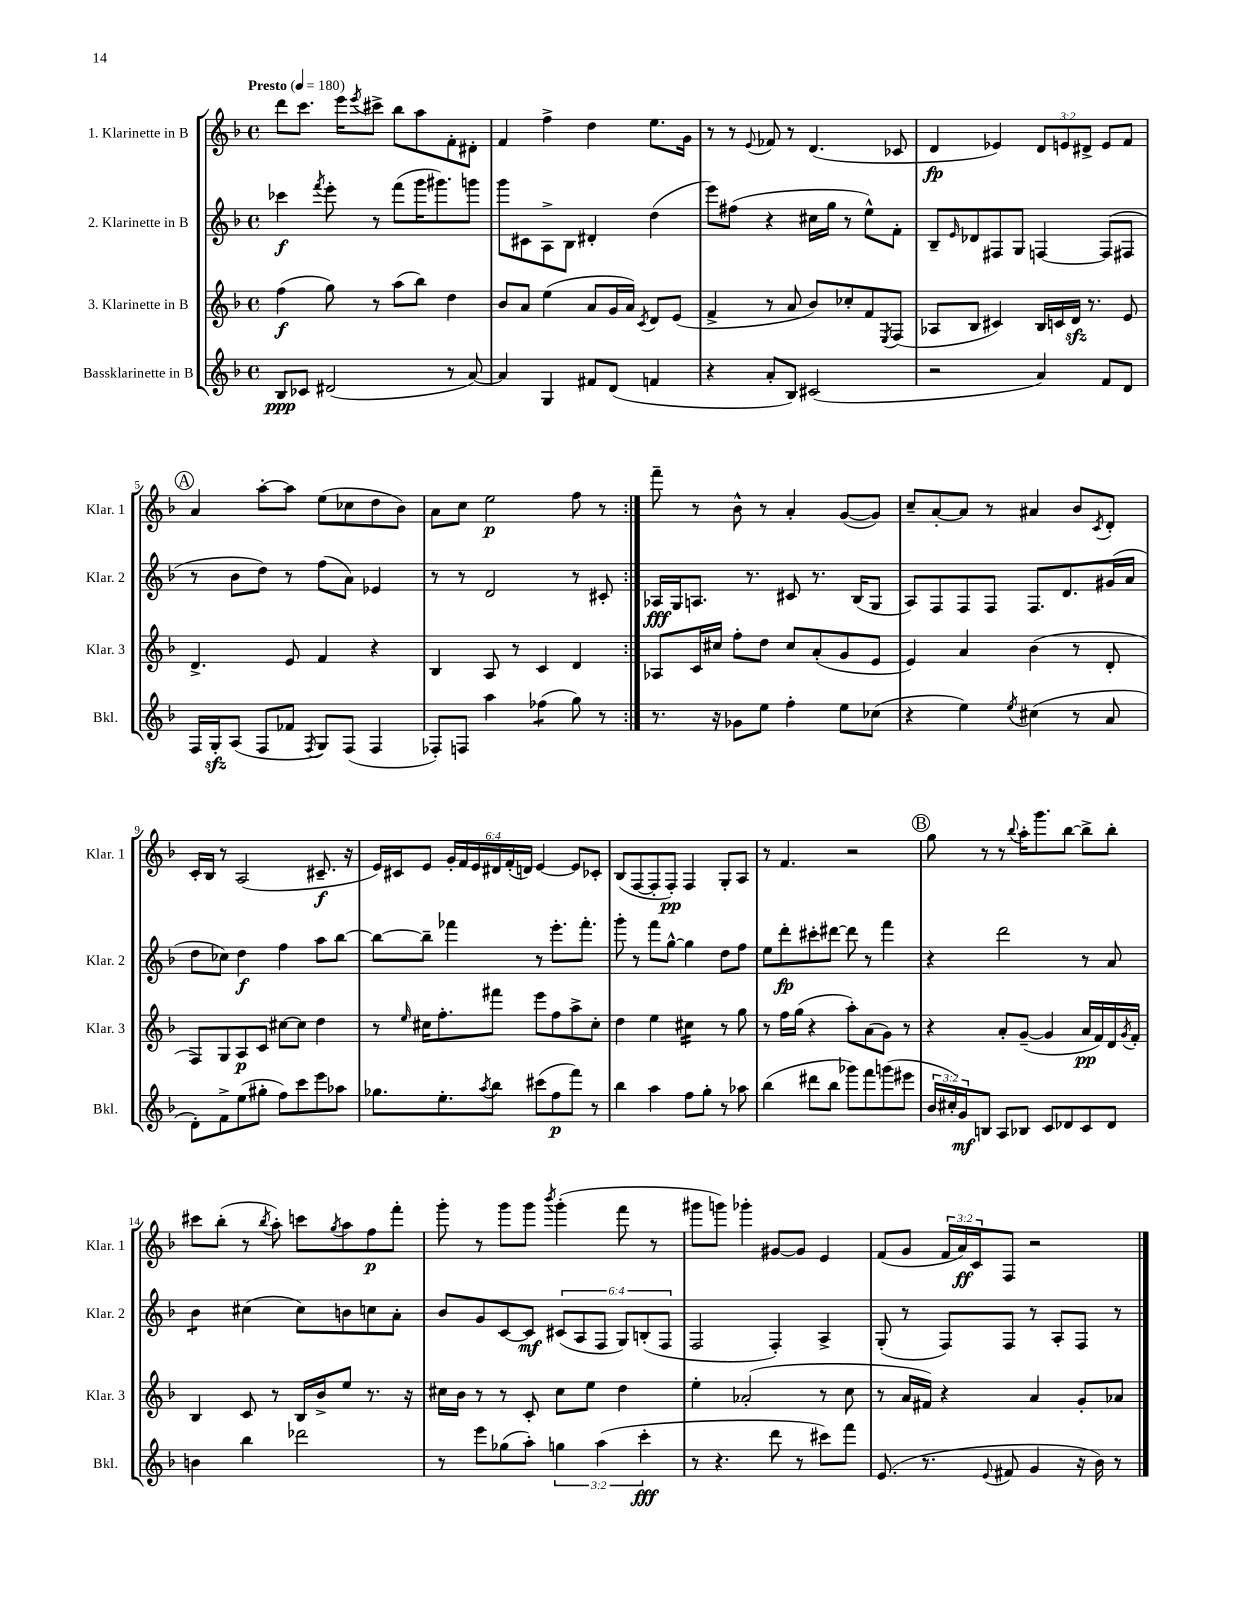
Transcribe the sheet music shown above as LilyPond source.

<<
\new StaffGroup <<
\new Staff = "s0" \with { instrumentName = "1. Klarinette in B" shortInstrumentName = "Klar. 1" } {
    \clef treble \key f \major \defaultTimeSignature \time 4/4 \override Staff.TupletNumber.text = #tuplet-number::calc-fraction-text \tempo "Presto" 4 = 180
    \repeat volta 2 { d'''8 c'''8. e'''16 \acciaccatura { e'''8 } cis'''8-> bes''8 a''8 f'8-. dis'8-. |
    f'4 f''4-> d''4 e''8. g'16 |
    r8 r8 \appoggiatura { e'8 } fes'8 r8 d'4.( ces'8 |
    d'4\fp ees'4) \tuplet 3/2 { d'8 e'8 dis'8-> } e'8 f'8 |
    \mark \markup { \circle "A" } a'4 a''8~-. a''8 e''8( ces''8 d''8 bes'8) |
    a'8 c''8 e''2\p f''8 r8 | }
    f'''8-- r8 bes'8-^ r8 a'4-. g'8~( g'8) |
    c''8-- a'8~-. a'8 r8 ais'4 bes'8 \acciaccatura { c'8 } d'8-. |
    c'16-. bes16 r8 a2( cis'8.--\f r16 |
    e'16) cis'16 e'8 \tuplet 6/4 { g'16-. f'16 e'16 dis'16 f'16-.( d'16) } e'4~ e'8 ces'8-. |
    bes8( f8~ f8-. f8-.\pp) f4 g8-. a8 |
    r8 f'4. r2 |
    \mark \markup { \circle "B" } g''8 r8 r8 \appoggiatura { bes''8 } a''16-. g'''8. bes''8~ bes''8-> bes''8-. |
    cis'''8 bes''8-.( r8 \acciaccatura { bes''8 } a''8-.) c'''8 \acciaccatura { g''8 } a''8 f''8\p f'''8-. |
    g'''8-. r8 g'''8 g'''8 \acciaccatura { bes'''8 } g'''4-.( f'''8 r8 |
    gis'''8 g'''8) ges'''4-. gis'8~ gis'8 e'4 |
    f'8( g'8 \tuplet 3/2 { f'16 a'16\ff) c'16 } f8 r2 \bar "|." |
}
\new Staff = "s1" \with { instrumentName = "2. Klarinette in B" shortInstrumentName = "Klar. 2" } {
    \clef treble \key f \major \defaultTimeSignature \time 4/4 \override Staff.TupletNumber.text = #tuplet-number::calc-fraction-text
    \repeat volta 2 { ces'''4\f \acciaccatura { f'''8 } e'''8-. r8 f'''8( g'''16 gis'''8.) g'''8 |
    g'''8 cis'8 a8-> bes8 dis'4-. d''4( |
    e'''8) fis''8( r4 cis''16 g''16 r8 e''8-^) f'8-. |
    bes8-- \grace { e'16 } des'8 fis8 g8 f4~ f8( fis8 |
    \mark \markup { \circle "A" } r8 bes'8 d''8) r8 f''8( a'8) ees'4 |
    r8 r8 d'2 r8 cis'8-. | }
    aes16\fff g16 a8. r8. cis'8 r8. bes16( g8 |
    a8) f8 f8 f8 f8. d'8. gis'16( a'16 |
    d''8 ces''8) d''4\f f''4 a''8 bes''8~ |
    bes''8~ bes''8-- fes'''4 r8 e'''8.-. fes'''8.-. |
    g'''8-. r8 f'''8 g''8~-^ g''4 d''8 f''8 |
    e''8 d'''8-.\fp cis'''8-. dis'''8~ dis'''8 r8 f'''4 |
    \mark \markup { \circle "B" } r4 d'''2 r8 a'8 |
    bes'4:8 cis''4( cis''8) b'8 c''8 a'8-. |
    bes'8 g'8 c'8~ c'8\mf \tuplet 6/4 { cis'8( a8 f8 g8) b8-.( f8 } |
    f2 f4-.) a4-> |
    g8-.( r8 f8) f8 r8 a8-. f8 r8 \bar "|." |
}
\new Staff = "s2" \with { instrumentName = "3. Klarinette in B" shortInstrumentName = "Klar. 3" } {
    \clef treble \key f \major \defaultTimeSignature \time 4/4
    \repeat volta 2 { f''4\f( g''8) r8 a''8( bes''8) d''4 |
    bes'8 a'8 e''4( a'8 g'16 a'16) \acciaccatura { c'8 } d'8 e'8( |
    f'4-> r8 a'8 bes'8) ces''8-. f'8 \acciaccatura { e8 } f8( |
    aes8 bes8 cis'4) bes16 c'16 d'16\sfz r8. e'8 |
    \mark \markup { \circle "A" } d'4.-> e'8 f'4 r4 |
    bes4 a8 r8 c'4 d'4 | }
    aes8 c'16 cis''16 f''8-. d''8 cis''8 a'8-.( g'8 e'8 |
    e'4) a'4 bes'4( r8 d'8-. |
    f8) g8 a8\p c'8 cis''8~ cis''8 d''4 |
    r8 \grace { e''16 } cis''16 f''8.-. fis'''8 e'''8 f''8 a''8-> cis''8-. |
    d''4 e''4 cis''4:16 r8 g''8 |
    r8 f''16 g''16( r4 a''8-.) a'8( g'8) r8 |
    \mark \markup { \circle "B" } r4 a'8-. g'8~--( g'4 a'16\pp f'16) d'16 \acciaccatura { g'8 } f'16-. |
    bes4 c'8 r8 bes16 bes'16-> e''8 r8. r16 |
    cis''16 bes'16 r8 r8 c'8-. cis''8 e''8 d''4 |
    e''4-. aes'2-.( r8 c''8 |
    r8 a'16 fis'16) r4 a'4 g'8-. aes'8 \bar "|." |
}
\new Staff = "s3" \with { instrumentName = "Bassklarinette in B" shortInstrumentName = "Bkl." } {
    \clef treble \key f \major \defaultTimeSignature \time 4/4 \override Staff.TupletNumber.text = #tuplet-number::calc-fraction-text
    \repeat volta 2 { bes8\ppp ces'8 dis'2( r8 a'8~) |
    a'4 g4 fis'8 d'8( f'4 |
    r4 a'8-. bes8) cis'2( |
    r2 a'4) f'8 d'8 |
    \mark \markup { \circle "A" } f16 g16-.\sfz a8( f8 fes'8 \acciaccatura { f8 } g8) f8( f4 |
    fes8-.) f8 a''4 fes''4:8( g''8) r8 | }
    r8. r16 ges'8 e''8 f''4-. e''8 ces''8( |
    r4 e''4) \acciaccatura { e''8 } cis''4( r8 a'8 |
    d'8-.) f'8-> e''8( gis''8-. f''8) c'''8 e'''8 aes''8 |
    ges''8. e''8.-. \acciaccatura { a''8 } bes''8 cis'''8( f''8\p f'''8) r8 |
    bes''4 a''4 f''8 g''8-. r8 aes''8 |
    bes''4( dis'''8 bes''8 ges'''8) f'''8 g'''8( eis'''8 |
    \mark \markup { \circle "B" } \tuplet 3/2 { bes'16 cis''16-.) g'16\mf } b8 a8 bes8 c'8 des'8 c'8 des'8 |
    b'4 bes''4 des'''2 |
    r8 e'''8 ges''8( a''8-.) \tuplet 3/2 { g''4 a''4( c'''4-.\fff } |
    r8 r4. d'''8 r8 cis'''8) f'''8 |
    e'8.( r8. \appoggiatura { e'8 } fis'8 g'4 r16 bes'16) r8 \bar "|." |
}
>>
>>
